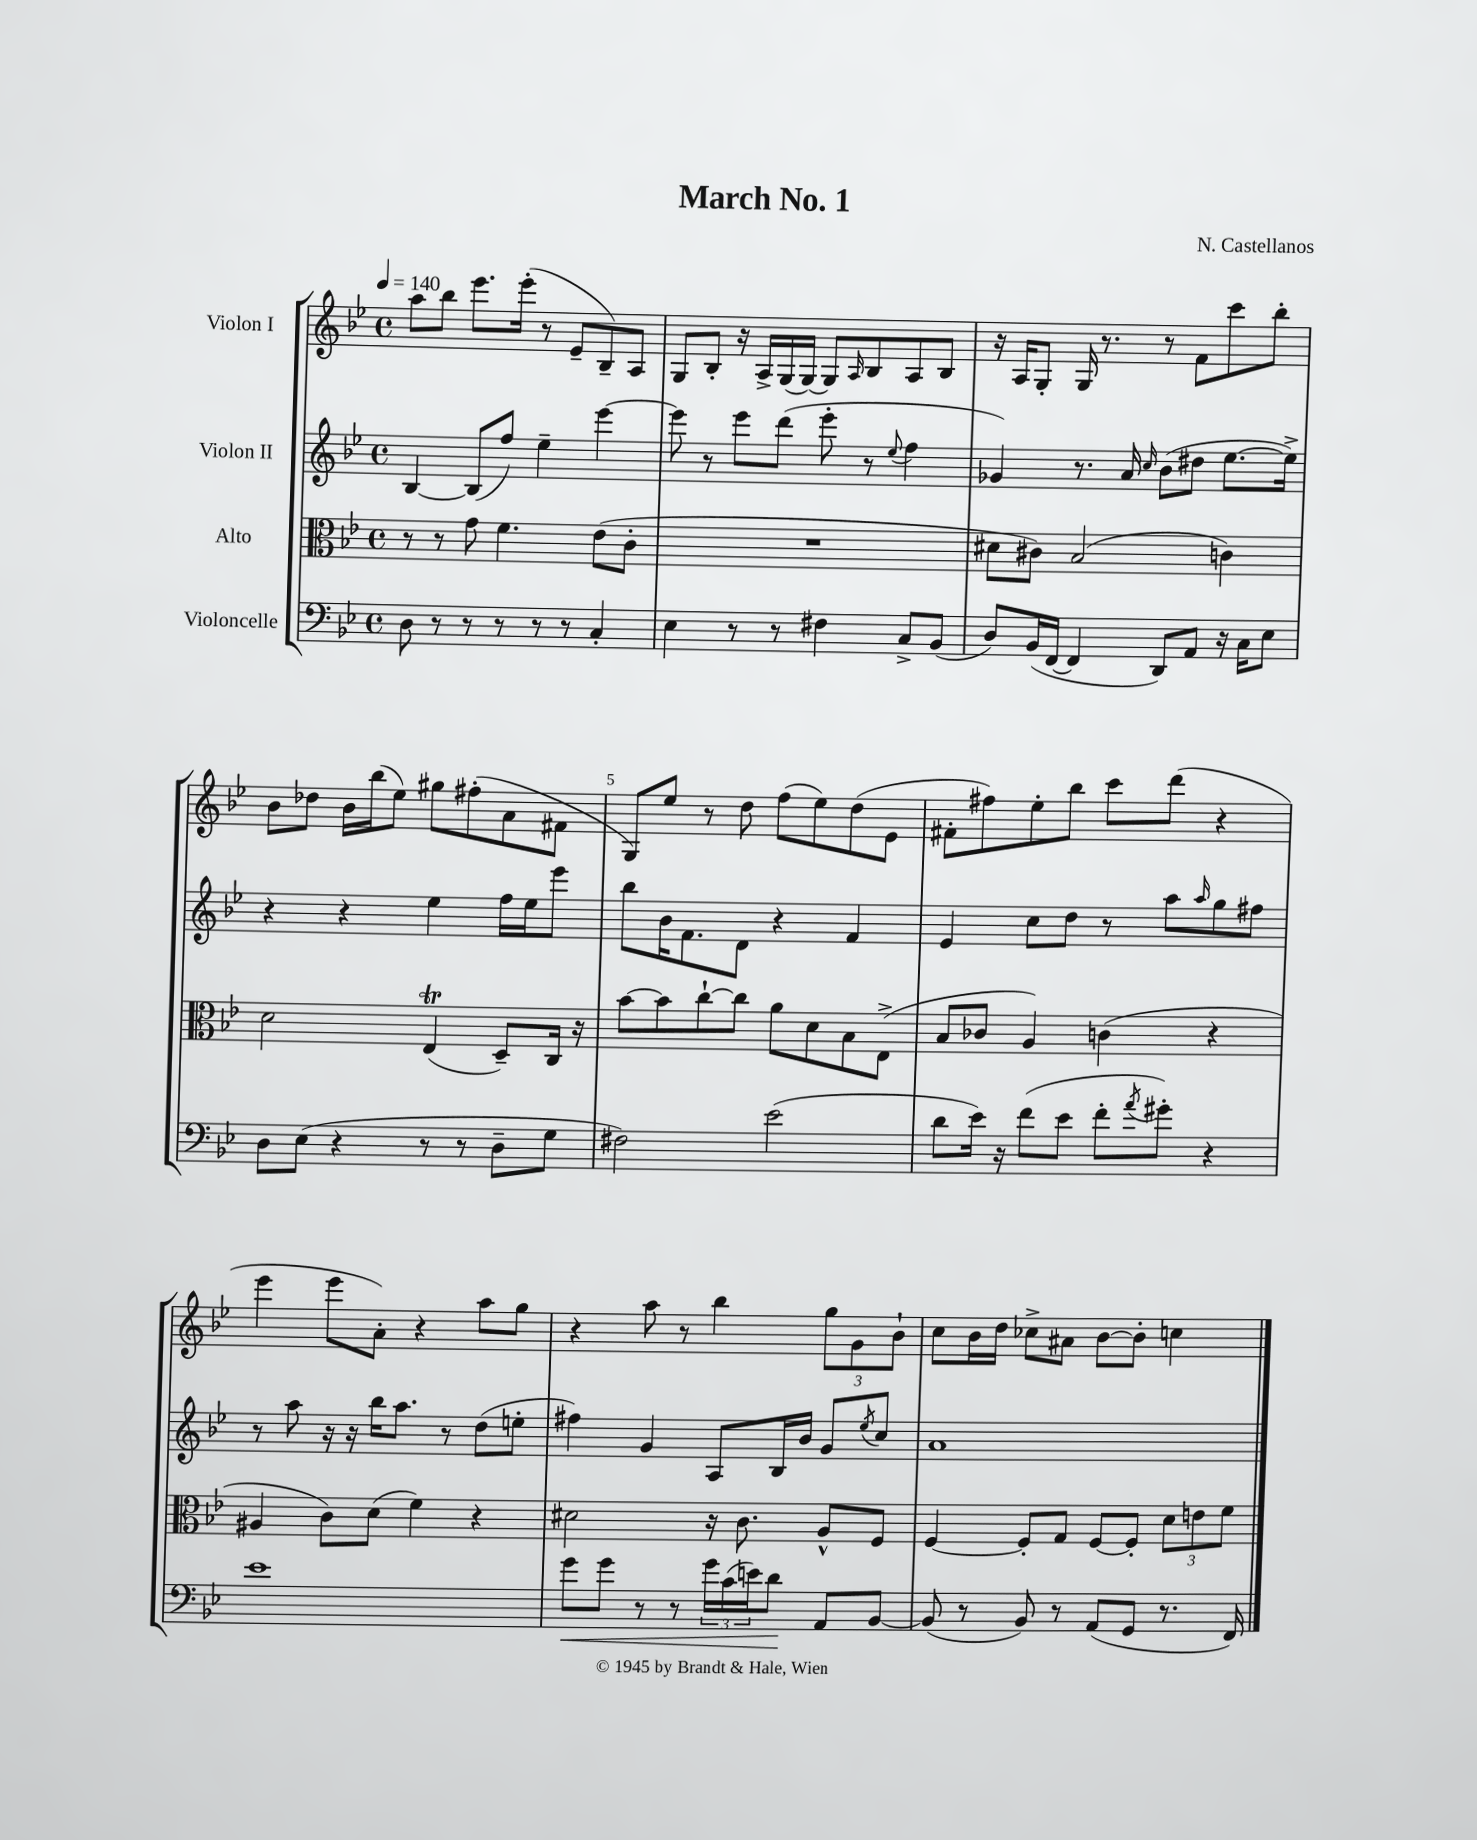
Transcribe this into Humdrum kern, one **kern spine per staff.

**kern	**dynam	**kern	**kern	**kern
*part4	*part4	*part3	*part2	*part1
*staff4	*staff4	*staff3	*staff2	*staff1
*I"Violoncelle	*	*I"Alto	*I"Violon II	*I"Violon I
*clefF4	*	*clefC3	*clefG2	*clefG2
*k[b-e-]	*	*k[b-e-]	*k[b-e-]	*k[b-e-]
*M4/4	*	*M4/4	*M4/4	*M4/4
*met(c)	*	*met(c)	*met(c)	*met(c)
*MM140	*	*MM140	*MM140	*MM140
=1	=1	=1	=1	=1
8D\	.	8r	[4B-/	8aa\L
8r	.	8r	.	8bb-\J
8r	.	8g\	(8B-/L]	8.eee-\L
8r	.	4.f\	8ff/J)	.
.	.	.	.	(16eee-'\Jk
8r	.	.	4ee-~\	8r
8r	.	.	.	8e-~/L
4C'/	.	(8e-\L	[4eee-\	8B-~/)
.	.	8c'\J	.	8A/J
=2	=2	=2	=2	=2
4E-\	.	1r	8eee-\]	8G/L
.	.	.	8r	8B-'/J
8r	.	.	8eee-\L	16r
.	.	.	.	16A^/LL
8r	.	.	(8ddd\J	(16G/
.	.	.	.	[16G/JJ)
4F#X\	.	.	8eee-'\	8G/L]
.	.	.	.	16qqA/
.	.	.	8r	8B-/
.	.	.	8qqee-/	.
8C^/L	.	.	4ff\	8A/
(8BB-/J	.	.	.	8B-/J
=3	=3	=3	=3	=3
8D/L)	.	8d#X\L	4g-X/)	16r
.	.	.	.	16A/KL
(16BB-/L	.	8c#X\J)	.	8G'/J
[16FF/JJ	.	.	.	.
4FF/]	.	(2B-/	8.r	16G/
.	.	.	.	8.r
.	.	.	16a/	.
.	.	.	16qqcc/	.
8DD/L)	.	.	(8b-\L	8r
8AA/J	.	.	8dd#X\J	8f\L
16r	.	4cn\)	[8.ee-\L	8ccc\
16C\KL	.	.	.	.
8E-\J	.	.	.	8bb-'\J
.	.	.	16ee-^\Jk])	.
!!LO:LB:g=z
=4	=4	=4	=4	=4
8D\L	.	2d\	4r	8b-\L
(8E-\J	.	.	.	8dd-X\J
4r	.	.	4r	16b-\LL
.	.	.	.	(16bb-\J
.	.	.	.	8ee-\J)
8r	.	(4E-T/	4ee-\	8gg#X\L
8r	.	.	.	(8ff#X'\
8D~\L	.	8D~/L)	16ff\LL	8a\
.	.	.	16ee-\J	.
8G\J	.	16C/Jk	8eee-\J	8f#X\J
.	.	16r	.	.
=5	=5	=5	=5	=5
2F#X\)	.	[8b-\L	8bb-\L	8G/L)
.	.	8b-\]	16b-\K	8ee-/J
.	.	.	8.f\	.
.	.	[8cc`\	.	8r
.	.	8cc\J]	8d\J	8dd\
(2e-\	.	8a\L	4r	(8ff\L
.	.	8d\	.	8ee-\)
.	.	8B-\	4f/	(8dd\
.	.	(8E-^\J	.	8e-\J
=6	=6	=6	=6	=6
8d\L	.	8B-/L	4e-/	8f#X'\L
16e-\Jk)	.	8c-X/J	.	8ff#X\)
16r	.	.	.	.
(8f\L	.	4A/)	8cc\L	8ee-'\
8e-\J	.	.	8dd\J	8bb-\J
8f'\L	.	(4cn\	8r	8ccc\L
8qa/	.	.	.	.
8g#X'\J)	.	.	8aa\L	(8ddd\J
.	.	.	16qqaa/	.
4r	.	4r	8gg\	4r
.	.	.	8ff#X\J	.
!!LO:LB:g=z
=7	=7	=7	=7	=7
1e-	.	4A#X/	8r	4eee-\
.	.	.	8aa\	.
.	.	8c\L)	16r	8eee-\L
.	.	.	16r	.
.	.	(8d\J	16bb-\KL	8a'\J)
.	.	.	8.aa\J	.
.	.	4f\)	.	4r
.	.	.	8r	.
.	.	4r	(8dd\L	8aa\L
.	.	.	8een'\J	8gg\J
=8	=8	=8	=8	=8
!	!LO:HP:b	!	!	!
8g\L	<	2d#X\	4ff#X\)	4r
8g\J	.	.	.	.
8r	.	.	4g/	8aa\
8r	.	.	.	8r
24g\LL	.	16r	8A/L	4bb-\
(24c\	.	.	.	.
.	.	8.c\	.	.
24en\J)	.	.	.	.
8d\J	.	.	16B-/L	.
.	.	.	16b-/JJ	.
8AA/L	[	8A^^/L	8g/L	12gg\L
.	.	.	.	12g\
.	.	.	8qee-/	.
[8BB-/J	.	8F/J	8cc/J	.
.	.	.	.	12b-`\J
=9	=9	=9	=9	=9
(8BB-/]	.	[4F/	1a	8cc\L
8r	.	.	.	16b-\L
.	.	.	.	16dd\JJ
8BB-/)	.	8F'/L]	.	8cc-X^\L
8r	.	8G/J	.	8a#X\J
(8AA/L	.	[8F/L	.	[8b-\L
8GG/J	.	8F'/J]	.	8b-'\J]
8.r	.	12d\L	.	4ccn\
.	.	12en\	.	.
.	.	12f\J	.	.
16FF/)	.	.	.	.
==	==	==	==	==
*-	*-	*-	*-	*-
